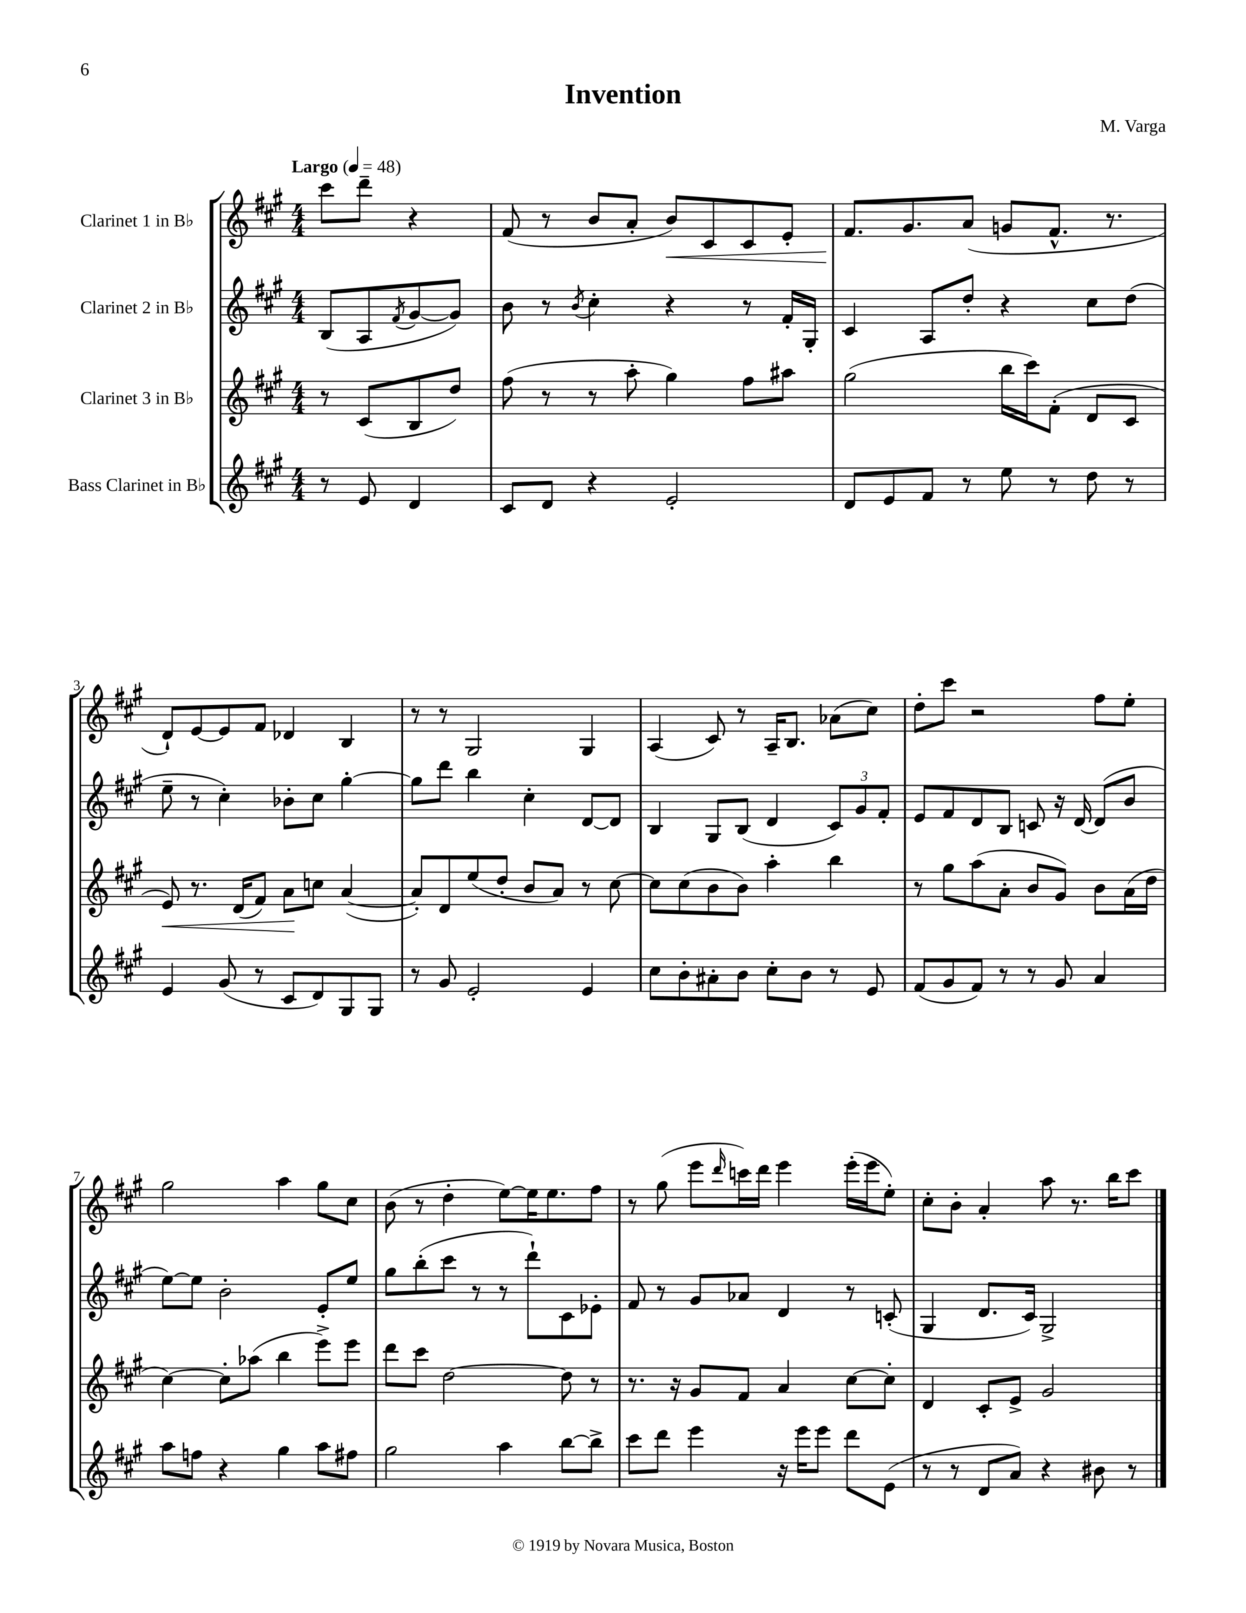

**kern	**kern	**kern	**kern
*staff4	*staff3	*staff2	*staff1
*clefG2	*clefG2	*clefG2	*clefG2
*k[f#c#g#]	*k[f#c#g#]	*k[f#c#g#]	*k[f#c#g#]
*M4/4	*M4/4	*M4/4	*M4/4
*MM48	*MM48	*MM48	*MM48
8r	8r	(8B/L	8ccc#\L
8e/	(8c#/L	8A/	8ddd~\J
.	.	8qf#/	.
4d/	8B/	[8g#/	4r
.	8dd/J)	8g#/]J)	.
=	=	=	=
8c#/L	(8ff#\	8b\	(8f#/
8d/J	8r	8r	8r
.	.	8qb/	.
4r	8r	4cc#'\	8b/L
.	8aa'\	.	8a'/J
2e'/	4gg#\)	4r	8b/L)
.	.	.	8c#/
.	8ff#\L	8r	8c#/
.	8aa#\J	16f#'/LL	8e'/J
.	.	16G#'/JJ	.
=	=	=	=
8d/L	(2gg#\	4c#/	8.f#/L
8e/	.	.	.
.	.	.	8.g#/
8f#/J	.	8A/L	.
8r	.	8dd'/J	(8a/J
8ee\	16bb\LL	4r	8g/L
.	16ccc#\J)	.	.
8r	(8f#'\J	.	8.f#^^/J
8dd\	8d/L	8cc#\L	.
.	.	.	8.r
8r	8c#/J	(8dd\J	.
=	=	=	=
4e/	8e/)	8ee~\	8d`/L)
.	8.r	8r	[8e/
(8g#/	.	4cc#'\)	8e/]
.	(16d/LK	.	.
8r	8f#/J)	.	8f#/J
8c#/L	8a\L	8b-'\L	4d-/
8d/)	8cc\J	8cc#\J	.
8G#/	([4a/	[4gg#'\	4B/
8G#/J	.	.	.
=	=	=	=
8r	8a'/]L)	8gg#\]L	8r
8g#/	8d/	8ddd\J	8r
2e'/	(8ee/	4bb\	2G#/
.	8dd'/J	.	.
.	8b/L	4cc#'\	.
.	8a/J)	.	.
4e/	8r	[8d/L	4G#/
.	[8cc#\	8d/]J	.
=	=	=	=
8cc#\L	8cc#\]L	4B/	(4A/
8b'\	(8cc#\	.	.
8a#'\	8b\	8G#/L	8c#/)
8b\J	8b\J)	(8B/J	8r
8cc#'\L	4aa'\	4d/	16A~/LK
.	.	.	8.B/J
8b\J	.	.	.
8r	4bb\	12c#/L)	(8a-\L
.	.	12g#/	.
8e/	.	.	8cc#\J)
.	.	12f#'/J	.
=	=	=	=
(8f#/L	8r	8e/L	8dd'\L
8g#/	8gg#\L	8f#/	8ccc#\J
8f#/J)	(8aa\	8d/	2r
8r	8a'\J	8B/J	.
8r	8b/L	8c/	.
8g#/	8g#/J)	16r	.
.	.	[16d/	.
4a/	8b\L	(8d/]L	8ff#\L
.	(16a\L	8b/J	8ee'\J
.	16dd\JJ	.	.
=	=	=	=
8aa\L	[4cc#\)	[8ee\L)	2gg#\
8ff\J	.	8ee\]J	.
4r	8cc#'\]L	2b'\	.
.	(8aa-\J	.	.
4gg#\	4bb\	.	4aa\
8aa\L	8eee^\L)	8e'/L	8gg#\L
8ff#\J	8eee\J	8ee/J	8cc#\J
=	=	=	=
2gg#\	8ddd\L	8gg#\L	(8b\
.	8ccc#\J	(8bb'\	8r
.	[2dd\	8ccc#\J	4dd'\
.	.	8r	.
4aa\	.	8r	[8ee\L)
.	.	8ddd`\L)	16ee\]K
.	.	.	8.ee\
[8bb\L	8dd\]	8c#\	.
8bb^\]J	8r	8e-'\J	8ff#\J
=	=	=	=
8ccc#\L	8.r	8f#/	8r
8ddd\J	.	8r	(8gg#\
.	16r	.	.
4eee\	8g#/L	8g#/L	8eee\L
.	.	.	16qqddd/
.	8f#/J	8a-/J	16ccc\L)
.	.	.	16ddd\JJ
16r	4a/	4d/	4eee\
16eee\LK	.	.	.
8eee\J	.	.	.
8ddd\L	[8cc#\L	8r	(16eee'\LL
.	.	.	16eee\J
(8e\J	8cc#'\]J	(8c'/	8ee'\J)
=	=	=	=
8r	4d/	4G#/	8cc#'\L
8r	.	.	8b'\J
8d/L	8c#'/L	8.d/L	4a'/
8a/J)	8e^/J	.	.
.	.	16c#/Jk)	.
4r	2g#/	2G#^/	8aa\
.	.	.	8.r
8b#\	.	.	.
.	.	.	16bb\LK
8r	.	.	8ccc#\J
==	==	==	==
*-	*-	*-	*-
